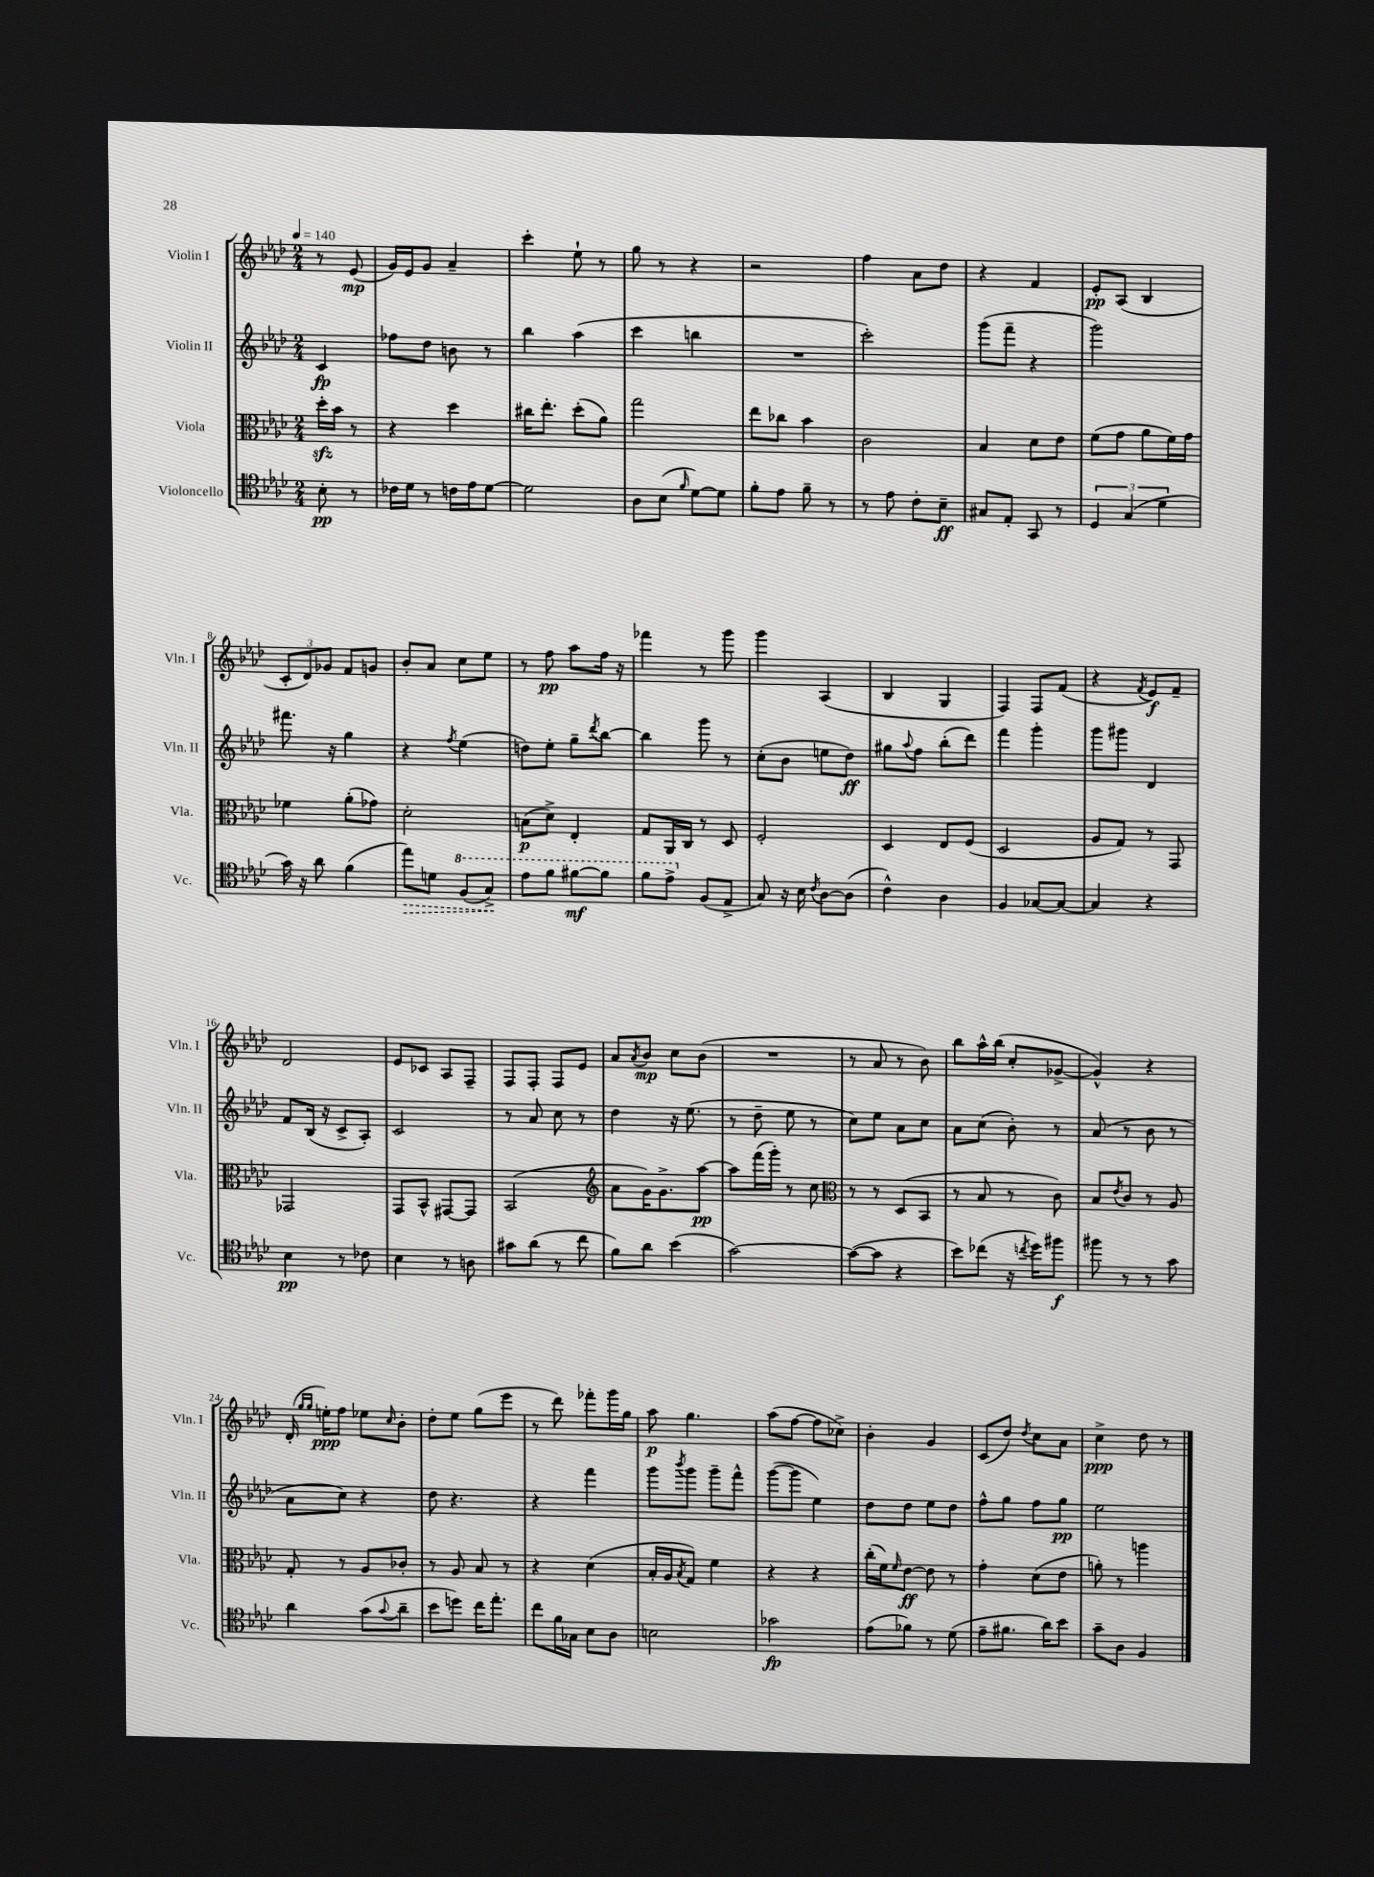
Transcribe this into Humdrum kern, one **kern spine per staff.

**kern	**dynam	**kern	**dynam	**kern	**dynam	**kern	**dynam
*part4	*part4	*part3	*part3	*part2	*part2	*part1	*part1
*staff4	*staff4	*staff3	*staff3	*staff2	*staff2	*staff1	*staff1
*I"Violoncello	*	*I"Viola	*	*I"Violin II	*	*I"Violin I	*
*I'Vc.	*	*I'Vla.	*	*I'Vln. II	*	*I'Vln. I	*
*clefC4	*	*clefC3	*	*clefG2	*	*clefG2	*
*k[b-e-a-d-]	*	*k[b-e-a-d-]	*	*k[b-e-a-d-]	*	*k[b-e-a-d-]	*
*M2/4	*	*M2/4	*	*M2/4	*	*M2/4	*
*MM140	*	*MM140	*	*MM140	*	*MM140	*
=	=	=	=	=	=	=	=
8B-'\	pp	16dd-zz'\LL	.	4c/	fp	8r	.
.	.	16b-\JJ	.	.	.	.	.
8r	.	8r	.	.	.	(8e-/	mp
=1	=1	=1	=1	=1	=1	=1	=1
16c-X\LL	.	4r	.	8ff-X\L	.	16g/LL)	.
16d-\JJ	.	.	.	.	.	16e-/J	.
8r	.	.	.	8dd-\J	.	8g/J	.
16cn\LL	.	4dd-\	.	8bn\	.	4a-~/	.
16e-\J	.	.	.	.	.	.	.
[8d-\J	.	.	.	8r	.	.	.
=2	=2	=2	=2	=2	=2	=2	=2
2d-\]	.	16cc#X\KL	.	4bb-\	.	4ccc'\	.
.	.	8.ee-'\J	.	.	.	.	.
.	.	(8dd-'\L	.	(4aa-\	.	8ee-`\	.
.	.	8a-\J)	.	.	.	8r	.
=3	=3	=3	=3	=3	=3	=3	=3
8A-\L	.	2gg\	.	4ccc\	.	8gg\	.
(8B-\J	.	.	.	.	.	8r	.
16qqf/	.	.	.	.	.	.	.
[8d-\L)	.	.	.	4bbn\	.	4r	.
8d-\J]	.	.	.	.	.	.	.
=4	=4	=4	=4	=4	=4	=4	=4
8f'\L	.	8ee-\L	.	2r	.	2r	.
8e-\J	.	8cc-X\J	.	.	.	.	.
8f~\	.	4b-\	.	.	.	.	.
8r	.	.	.	.	.	.	.
=5	=5	=5	=5	=5	=5	=5	=5
8r	.	2c\	.	2ccc'\)	.	4ff\	.
8e-\	.	.	.	.	.	.	.
8c'\L	.	.	.	.	.	8a-\L	.
8B-~\J	ff	.	.	.	.	8dd-\J	.
=6	=6	=6	=6	=6	=6	=6	=6
8G#X/L	.	4B-/	.	(8ggg\L	.	4r	.
8E-'/J	.	.	.	8fff~\J	.	.	.
8GG/	.	8d-\L	.	4r	.	4f/	.
8r	.	8e-\J	.	.	.	.	.
=7	=7	=7	=7	=7	=7	=7	=7
6D-/	.	(8f\L	.	2ggg\)	.	8e-'/L	pp
.	.	8g\J	.	.	.	(8A-/J	.
(6G/	.	.	.	.	.	.	.
.	.	8a-\L	.	.	.	4B-/	.
6d-\	.	.	.	.	.	.	.
.	.	16f\L)	.	.	.	.	.
.	.	16g\JJ	.	.	.	.	.
!!LO:LB:g=z
=8	=8	=8	=8	=8	=8	=8	=8
16g\)	.	4f-X\	.	8.fff#X\	.	12c'/L	.
16r	.	.	.	.	.	.	.
.	.	.	.	.	.	12d-/)	.
8a-\	.	.	.	.	.	.	.
.	.	.	.	.	.	12g-X/J	.
.	.	.	.	16r	.	.	.
(4f\	.	(8a-'\L	.	4gg\	.	8f/L	.
.	.	8g-X\J)	.	.	.	8gn/J	.
=9	=9	=9	=9	=9	=9	=9	=9
!	!LO:HP:b	!	!	!	!	!	!
8ee-\L)	>	2d-'\	.	4r	.	8b-'/L	.
8dn\J	.	.	.	.	.	8a-/J	.
.	.	.	.	8qff/	.	.	.
*8va	*	*	*	*	*	*	*
(8f/L	.	.	.	(4ee-\	.	8cc\L	.
8g^/J)	.	.	.	.	.	8ee-\J	.
.	]	.	.	.	.	.	.
=10	=10	=10	=10	=10	=10	=10	=10
8ee-\L	.	(8Bn\L	p	8ddn\L)	.	8r	.
8ff\J	.	8d-^\J)	.	8ee-'\J	.	8ff\	pp
[8ff#X\L	mf	4E-'/	.	8gg~\L	.	8aa-\L	.
.	.	.	.	8qddd-/	.	.	.
8ff#\J]	.	.	.	[8bb-\J	.	16ff\Jk	.
.	.	.	.	.	.	16r	.
=11	=11	=11	=11	=11	=11	=11	=11
8ff\L	.	8G/L	.	4bb-\]	.	4fff-X\	.
8ee-^\J	.	16AA-/L	.	.	.	.	.
.	.	16C/JJ	.	.	.	.	.
*X8va	*	*	*	*	*	*	*
(8F/L	.	8r	.	8ggg\	.	8r	.
8E-^/J	.	8D-/	.	8r	.	8ggg\	.
=12	=12	=12	=12	=12	=12	=12	=12
8G/)	.	2F'/	.	(8cc'\L	.	4ggg\	.
16r	.	.	.	8b-\J	.	.	.
16B-\	.	.	.	.	.	.	.
8qc/	.	.	.	.	.	.	.
[8A-\L	.	.	.	8een\L	.	(4A-/	.
(8A-\J]	.	.	.	8dd-\J)	ff	.	.
=13	=13	=13	=13	=13	=13	=13	=13
4c^^\)	.	4D-/	.	8gg#X\L	.	4B-/	.
.	.	.	.	8qqaa-/	.	.	.
.	.	.	.	8ff\J	.	.	.
4A-\	.	8E-/L	.	(8bb-'\L	.	4G/	.
.	.	(8F/J	.	8ddd-\J)	.	.	.
=14	=14	=14	=14	=14	=14	=14	=14
4F/	.	2D-/	.	4fff\	.	4F/)	.
[8G-X/L	.	.	.	4ggg'\	.	8F/L	.
8G-/J_	.	.	.	.	.	(8f/J	.
=15	=15	=15	=15	=15	=15	=15	=15
4G-/]	.	8A-/L	.	8ggg\L	.	4r	.
.	.	8G/J)	.	8ggg#X\J	.	.	.
.	.	.	.	.	.	8qf/	.
4r	.	8r	.	4d-/	.	8e-/L)	f
.	.	8GG/	.	.	.	8f~/J	.
!!LO:LB:g=z
=16	=16	=16	=16	=16	=16	=16	=16
4B-\	pp	2GG-X/	.	8f/L	.	2d-/	.
.	.	.	.	(16B-/Jk	.	.	.
.	.	.	.	16r	.	.	.
8r	.	.	.	8c^/L	.	.	.
8c-X\	.	.	.	8A-'/J)	.	.	.
=17	=17	=17	=17	=17	=17	=17	=17
4B-\	.	8GG/L	.	2c/	.	8e-/L	.
.	.	8BB-^^/J	.	.	.	8c-X/J	.
8r	.	[8GG#X/L	.	.	.	8A-/L	.
8An\	.	8GG#/J]	.	.	.	8F~/J	.
=18	=18	=18	=18	=18	=18	=18	=18
8g#X\L	.	(2BB-/	.	8r	.	8F/L	.
(8a-\J	.	.	.	8a-/	.	8F'/J	.
8r	.	.	.	8cc\	.	8F/L	.
8cc\	.	.	.	8r	.	8e-/J	.
=19	=19	=19	=19	=19	=19	=19	=19
*	*	*clefG2	*	*	*	*	*
8f\L)	.	8a-\L	.	4dd-\	.	8a-/L	.
.	.	.	.	.	.	8qa-/	.
8a-\J	.	16g\K)	.	.	.	8b-/J	mp
.	.	8.g^\	.	.	.	.	.
(4b-\	.	.	.	16r	.	8cc\L	.
.	.	.	.	(8.ee-\	.	.	.
.	.	[8aa-\J	pp	.	.	(8b-\J	.
=20	=20	=20	=20	=20	=20	=20	=20
[2g\)	.	8aa-\L]	.	8r	.	2r	.
.	.	(16fff\L	.	8dd-~\	.	.	.
.	.	16ggg'\JJ)	.	.	.	.	.
.	.	8r	.	8ee-\	.	.	.
.	.	8cc\	.	8r	.	.	.
=21	=21	=21	=21	=21	=21	=21	=21
*	*	*clefC3	*	*	*	*	*
(8g\L_	.	8r	.	8cc\L)	.	8r	.
8g\J]	.	8r	.	8ee-\J	.	8a-/	.
4r	.	(8D-/L	.	8a-\L	.	8r	.
.	.	8BB-/J	.	8cc\J	.	8b-\)	.
=22	=22	=22	=22	=22	=22	=22	=22
8b-\L)	.	8r	.	8a-\L	.	8bb-\L	.
(8cc-X\J	.	8B-/	.	(8cc\J	.	16aa-^^\L	.
.	.	.	.	.	.	(16bb-\JJ	.
16r	.	8r	.	8b-'\)	.	8cc'/L	.
8qccn/	.	.	.	.	.	.	.
16dd-\KL)	.	.	.	.	.	.	.
8ff#X\J	f	8c\)	.	8r	.	[8g-X^/J	.
=23	=23	=23	=23	=23	=23	=23	=23
8ff#X\	.	8B-/L	.	(8a-/	.	4g-^^/])	.
.	.	8qe-/	.	.	.	.	.
8r	.	8c/J	.	8r	.	.	.
8r	.	8r	.	8b-\	.	4r	.
8g\	.	8A-/	.	8r	.	.	.
!!LO:LB:g=z
=24	=24	=24	=24	=24	=24	=24	=24
4a-\	.	8G'/	.	8a-\L	.	(16d-'/	.
.	.	.	.	.	.	16qqgg/LL	.
.	.	.	.	.	.	16qqgg/JJ	.
.	.	.	.	.	.	16een'\KL)	ppp
.	.	8r	.	8cc\J)	.	8ff\J	.
(8g\L	.	8A-/L	.	4r	.	8ee-X\L	.
8qqg/	.	.	.	.	.	16qqcc/	.
8a-~\J	.	8c-X'/J	.	.	.	8b-'\J	.
=25	=25	=25	=25	=25	=25	=25	=25
8b-\L	.	8r	.	8dd-\	.	8dd-'\L	.
8ddn\J)	.	8A-/	.	4.r	.	8ee-\J	.
16cc\KL	.	8B-/	.	.	.	(8gg\L	.
8.ee-'\J	.	.	.	.	.	.	.
.	.	8r	.	.	.	8eee-\J	.
=26	=26	=26	=26	=26	=26	=26	=26
8cc\L	.	4r	.	4r	.	8r	.
16f\L	.	.	.	.	.	8ddd-\)	.
16G-X\JJ	.	.	.	.	.	.	.
8B-\L	.	(4d-\	.	4fff\	.	8fff-X'\L	.
8A-\J	.	.	.	.	.	16ggg\L	.
.	.	.	.	.	.	16gg\JJ	.
=27	=27	=27	=27	=27	=27	=27	=27
2Bn\	.	16B-'/LL	.	8ggg\L	.	8aa-\	p
.	.	16A-/J	.	.	.	.	.
.	.	8qB-/	.	8qbbb-/	.	.	.
.	.	8G/J)	.	8ggg\J	.	4.gg\	.
.	.	4f\	.	8ggg~\L	.	.	.
.	.	.	.	8fff^^\J	.	.	.
=28	=28	=28	=28	=28	=28	=28	=28
2g-X\	fp	4r	.	([8ggg\L	.	(8aa-\L	.
.	.	.	.	8ggg\J]	.	[8ff\J	.
.	.	4r	.	4ee-\)	.	8ff\L]	.
.	.	.	.	.	.	8cc-X^\J)	.
=29	=29	=29	=29	=29	=29	=29	=29
(8e-\L	.	(16cc'\LL	.	8dd-\L	.	4b-'\	.
.	.	16f\J)	.	.	.	.	.
.	.	16qqf/	.	.	.	.	.
8f-X\J)	.	[8e-\J	ff	8dd-\J	.	.	.
8r	.	8e-\]	.	8ee-\L	.	4g/	.
(8d-\	.	8r	.	8dd-\J	.	.	.
=30	=30	=30	=30	=30	=30	=30	=30
8e-~\L	.	4g'\	.	8ff^^\L	.	(8c/L	.
8.f#X\J	.	.	.	8gg\J	.	8dd-/J)	.
.	.	.	.	.	.	8qdd-/	.
.	.	(8d-\L	.	8ff\L	.	8cc\L	.
16a-\KL)	.	.	.	.	.	.	.
8b-\J	.	8e-\J	.	8gg\J	pp	8a-\J	.
=31	=31	=31	=31	=31	=31	=31	=31
8g~\L	.	8an'\)	.	2ee-\	.	4cc^\	ppp
8A-\J	.	8r	.	.	.	.	.
4F/	.	4aan\	.	.	.	8dd-\	.
.	.	.	.	.	.	8r	.
==	==	==	==	==	==	==	==
*-	*-	*-	*-	*-	*-	*-	*-
